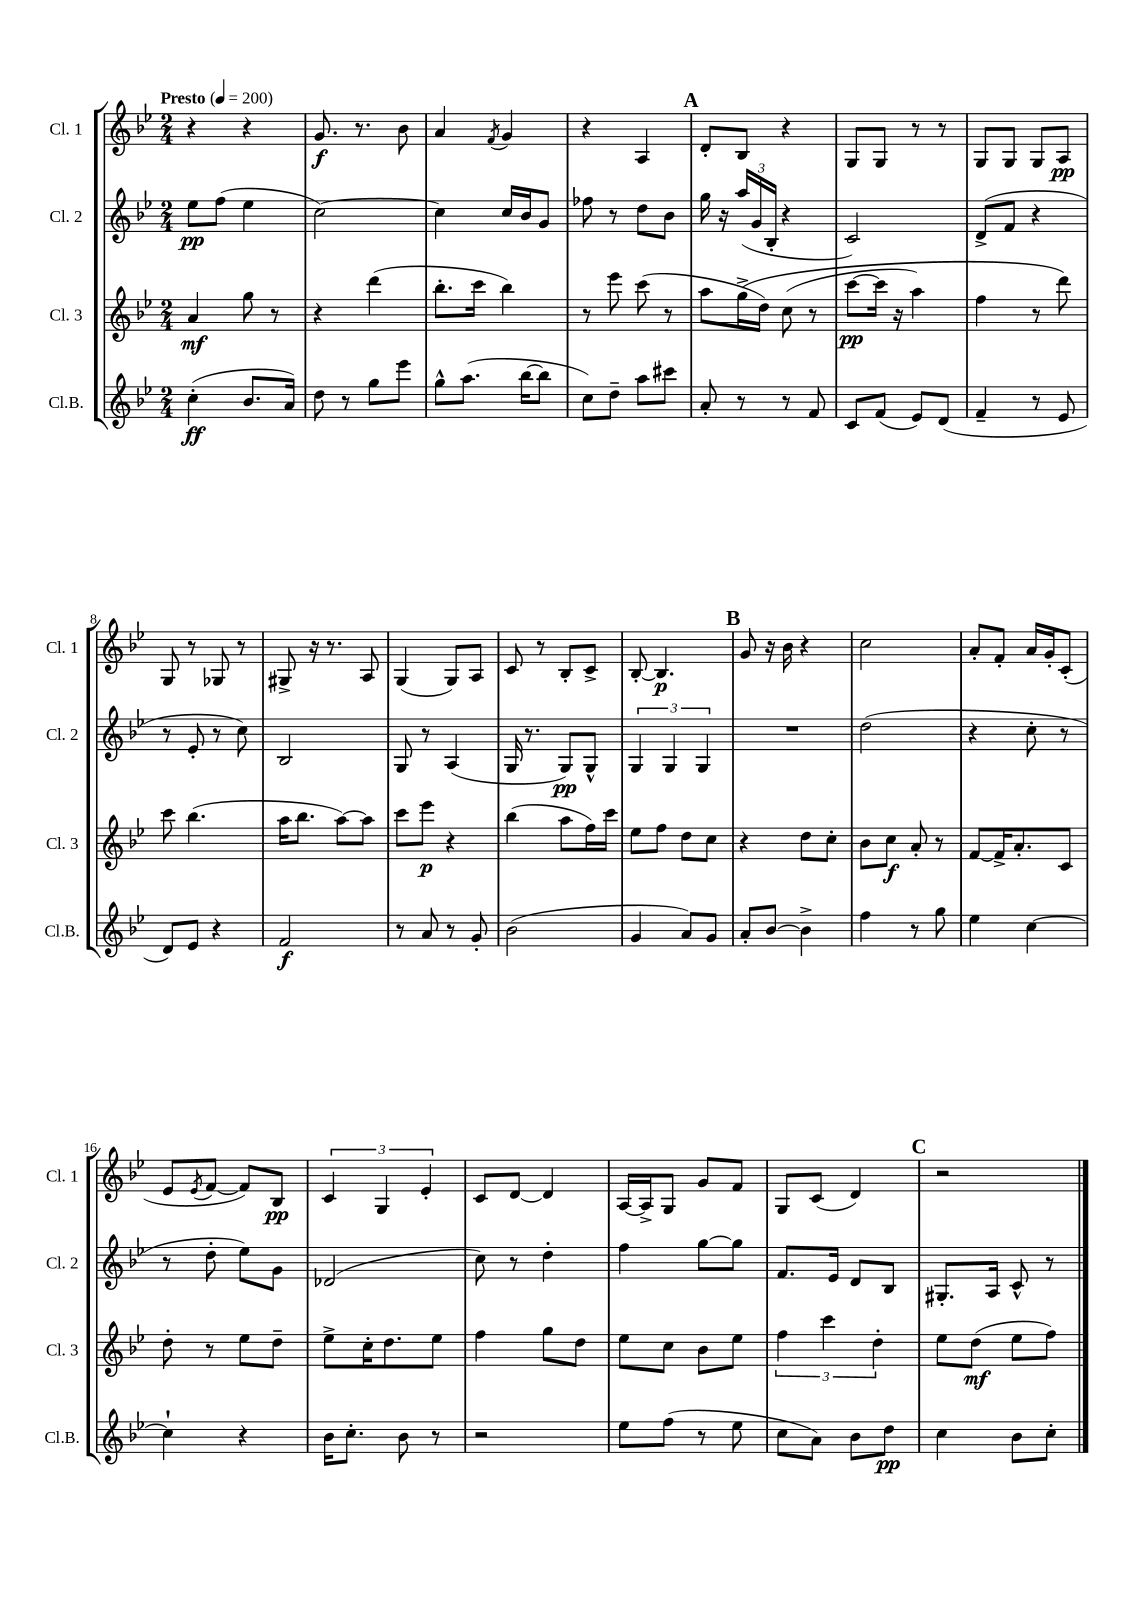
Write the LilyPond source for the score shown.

<<
\new StaffGroup <<
\new Staff = "s0" \with { instrumentName = "Cl. 1" shortInstrumentName = "Cl. 1" } {
    \clef treble \key bes \major \numericTimeSignature \time 2/4 \tempo "Presto" 4 = 200
    r4 r4 |
    g'8.\f r8. bes'8 |
    a'4 \acciaccatura { f'8 } g'4 |
    r4 a4 |
    \mark \markup { \bold "A" } d'8-. bes8 r4 |
    g8 g8 r8 r8 |
    g8 g8 g8 a8\pp |
    g8 r8 ges8 r8 |
    gis8-> r16 r8. a8 |
    g4( g8) a8 |
    c'8 r8 bes8-. c'8-> |
    bes8~-. bes4.\p |
    \mark \markup { \bold "B" } g'8 r16 bes'16 r4 |
    c''2 |
    a'8-. f'8-. a'16 g'16-. c'8-.( |
    ees'8 \acciaccatura { ees'8 } f'8~ f'8) bes8\pp |
    \tuplet 3/2 { c'4 g4 ees'4-. } |
    c'8 d'8~ d'4 |
    a16~ a16-> g8 g'8 f'8 |
    g8 c'8( d'4) |
    \mark \markup { \bold "C" } r2 \bar "|." |
}
\new Staff = "s1" \with { instrumentName = "Cl. 2" shortInstrumentName = "Cl. 2" } {
    \clef treble \key bes \major \numericTimeSignature \time 2/4
    ees''8\pp f''8( ees''4 |
    c''2~) |
    c''4 c''16 bes'16 g'8 |
    fes''8 r8 d''8 bes'8 |
    \mark \markup { \bold "A" } g''16 r16 \tuplet 3/2 { a''16( g'16 bes16-. } r4 |
    c'2) |
    d'8->( f'8 r4 |
    r8 ees'8-. r8 c''8) |
    bes2 |
    g8 r8 a4( |
    g16 r8. g8\pp) g8-^ |
    \tuplet 3/2 { g4 g4 g4 } |
    \mark \markup { \bold "B" } R2 |
    d''2( |
    r4 c''8-. r8 |
    r8 d''8-. ees''8) g'8 |
    des'2( |
    c''8) r8 d''4-. |
    f''4 g''8~ g''8 |
    f'8. ees'16 d'8 bes8 |
    \mark \markup { \bold "C" } gis8.-. a16 c'8-^ r8 \bar "|." |
}
\new Staff = "s2" \with { instrumentName = "Cl. 3" shortInstrumentName = "Cl. 3" } {
    \clef treble \key bes \major \numericTimeSignature \time 2/4
    a'4\mf g''8 r8 |
    r4 d'''4( |
    bes''8.-. c'''16 bes''4) |
    r8 ees'''8 c'''8( r8 |
    \mark \markup { \bold "A" } a''8 g''16->\( d''16) c''8( r8 |
    c'''8~\pp c'''16 r16 a''4) |
    f''4 r8 d'''8\) |
    c'''8 bes''4.( |
    a''16 bes''8. a''8~) a''8 |
    c'''8 ees'''8\p r4 |
    bes''4( a''8 f''16) c'''16 |
    ees''8 f''8 d''8 c''8 |
    \mark \markup { \bold "B" } r4 d''8 c''8-. |
    bes'8 c''8\f a'8-. r8 |
    f'8~ f'16-> a'8.-. c'8 |
    d''8-. r8 ees''8 d''8-- |
    ees''8-> c''16-. d''8. ees''8 |
    f''4 g''8 d''8 |
    ees''8 c''8 bes'8 ees''8 |
    \tuplet 3/2 { f''4 c'''4 d''4-. } |
    \mark \markup { \bold "C" } ees''8 d''8\mf( ees''8 f''8) \bar "|." |
}
\new Staff = "s3" \with { instrumentName = "Cl.B." shortInstrumentName = "Cl.B." } {
    \clef treble \key bes \major \numericTimeSignature \time 2/4
    c''4-.\ff( bes'8. a'16) |
    d''8 r8 g''8 ees'''8 |
    g''8-^ a''8.( bes''16~ bes''8 |
    c''8) d''8-- a''8 cis'''8 |
    \mark \markup { \bold "A" } a'8-. r8 r8 f'8 |
    c'8 f'8( ees'8) d'8( |
    f'4-- r8 ees'8 |
    d'8) ees'8 r4 |
    f'2\f |
    r8 a'8 r8 g'8-. |
    bes'2( |
    g'4 a'8) g'8 |
    \mark \markup { \bold "B" } a'8-. bes'8~ bes'4-> |
    f''4 r8 g''8 |
    ees''4 c''4~ |
    c''4-! r4 |
    bes'16 c''8.-. bes'8 r8 |
    r2 |
    ees''8 f''8( r8 ees''8 |
    c''8 a'8) bes'8 d''8\pp |
    \mark \markup { \bold "C" } c''4 bes'8 c''8-. \bar "|." |
}
>>
>>
